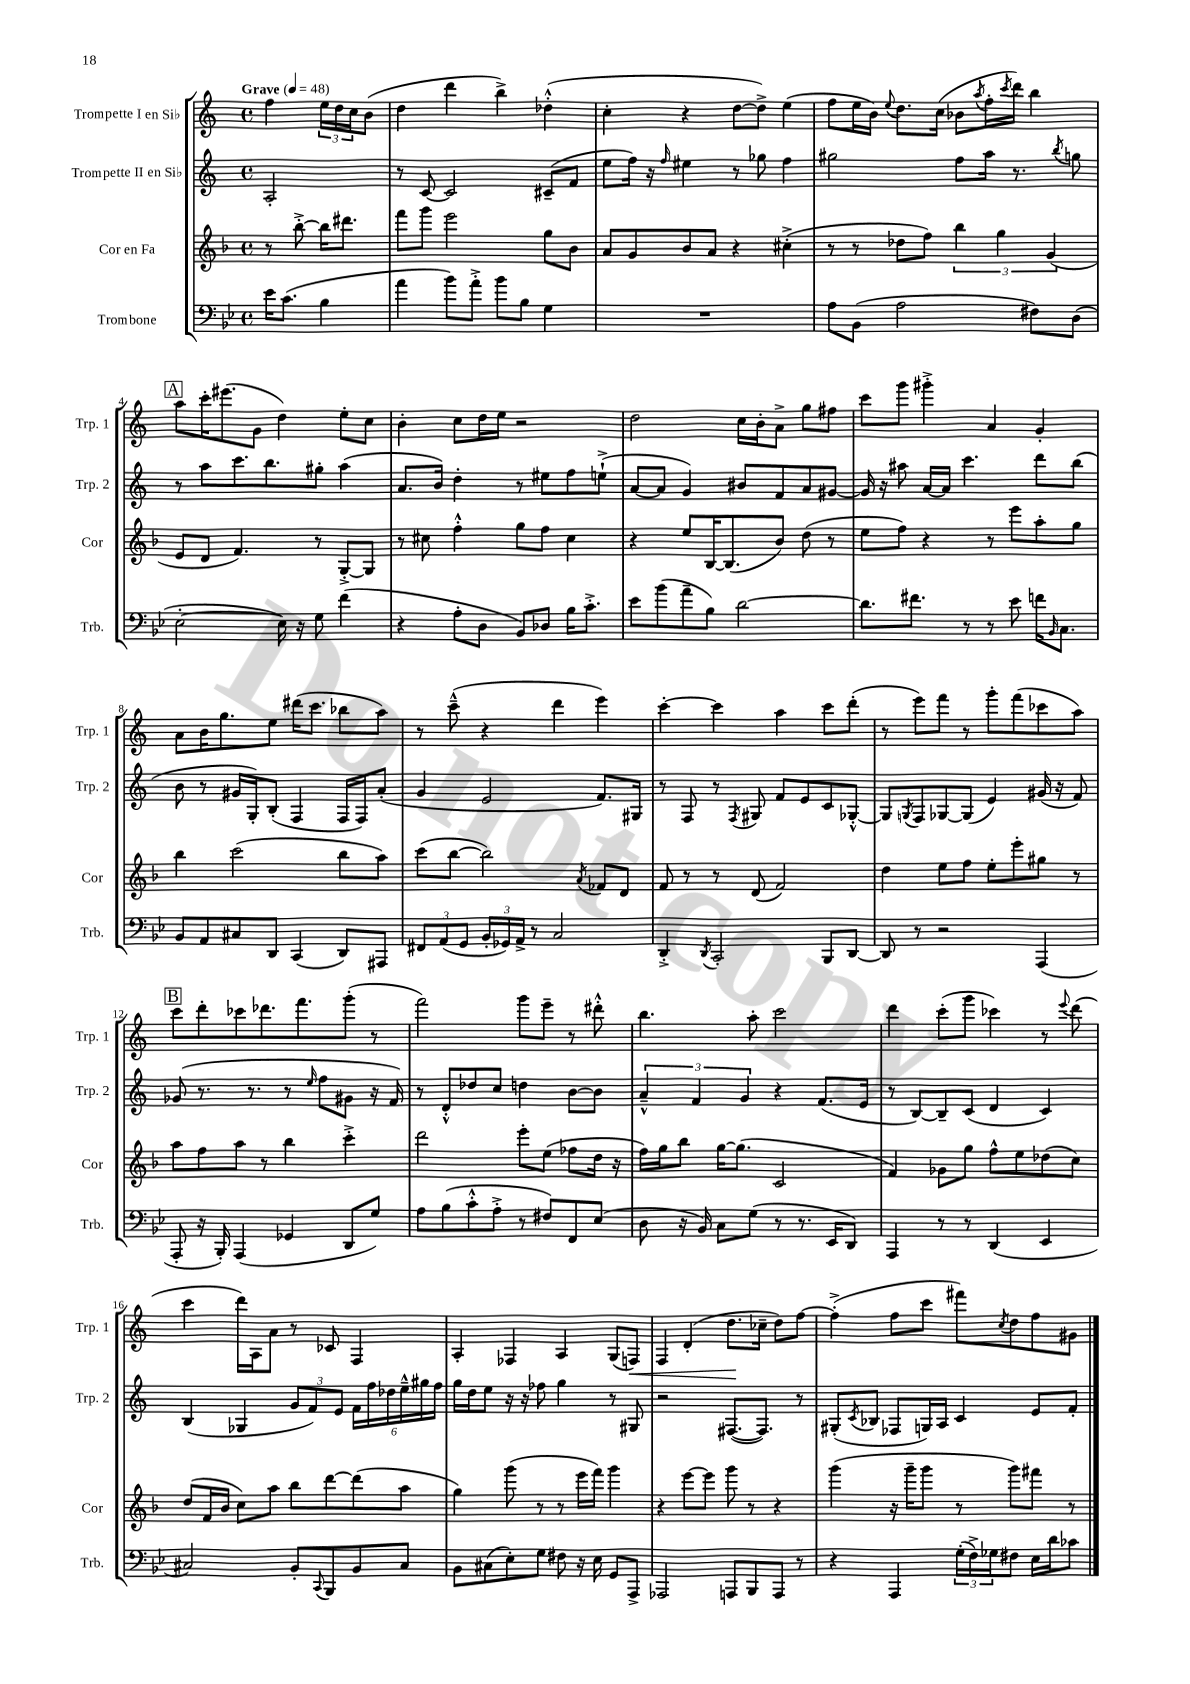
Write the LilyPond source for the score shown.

<<
\new StaffGroup <<
\new Staff = "s0" \with { instrumentName = "Trompette I en Sib" shortInstrumentName = "Trp. 1" } {
    \clef treble \key c \major \defaultTimeSignature \time 4/4 \partial 2 \tempo "Grave" 4 = 48
    f''4 \tuplet 3/2 { e''16 d''16 c''16 } b'8( |
    d''4 d'''4 b''4->) des''4-.-^( |
    c''4-. r4 d''8~ d''8->) e''4( |
    f''8 e''16 b'16) \appoggiatura { e''8 } d''8. c''16( bes'8 \acciaccatura { a''8 } f''16-. \acciaccatura { c'''8 } d'''16) b''4 |
    \mark \markup { \box "A" } a''8 c'''16-. eis'''8.( g'8 d''4) e''8-. c''8 |
    b'4-. c''8 d''16 e''16 r2 |
    d''2 c''16 b'16-. a'8-> g''8 fis''8 |
    c'''8 g'''8 gis'''4-.-> a'4 g'4-. |
    a'8 b'16 g''8. e''8 dis'''16( c'''8. bes''8 a''8) |
    r8 c'''8---^( r4 d'''4 e'''4) |
    c'''4~-. c'''4 a''4 c'''8 d'''8-.( |
    r8 e'''8) f'''8 r8 g'''8-. f'''8( ces'''8 a''8) |
    \mark \markup { \box "B" } c'''8 d'''8-. ces'''8 des'''8. f'''8. g'''8-.( r8 |
    f'''2) g'''8 e'''8-- r8 dis'''8-.-^ |
    b''4. a''8-. c'''2 |
    d'''4 c'''8-.( g'''8 ces'''4) r8 \appoggiatura { e'''8 } d'''8( |
    c'''4 d'''16) a16 a'8 r8 ces'8 f4 |
    a4-. fes4 a4 g8( f8\<) |
    f4 d'4-.( d''8.\! ces''16-- d''8) f''8~ |
    f''4-.->( f''8 c'''8 fis'''8) \acciaccatura { c''8 } d''8 f''8 gis'8 \bar "|." |
}
\new Staff = "s1" \with { instrumentName = "Trompette II en Sib" shortInstrumentName = "Trp. 2" } {
    \clef treble \key c \major \defaultTimeSignature \time 4/4 \partial 2
    a2-. |
    r8 c'8~ c'2 cis'8--( f'8 |
    e''8 f''16) r16 \grace { f''16 } eis''4 r8 ges''8 f''4 |
    gis''2 f''8 a''16 r8. \acciaccatura { b''8 } g''8 |
    \mark \markup { \box "A" } r8 a''8 c'''8. b''8. gis''8-. a''4( |
    a'8. b'16) d''4-. r8 eis''8 f''8 e''8-!->( |
    a'8~ a'8 g'4) bis'8 f'8 a'8 gis'8~ |
    gis'16 r16 ais''8 a'16~ a'16 c'''4. d'''8 b''8( |
    b'8 r8 gis'16 g16-.) b8-.( f4 f16 f16) a'8-.( |
    g'4 e'2 f'8.) gis16 |
    r8 f8 r8 \acciaccatura { f8 } gis8 f'8 e'8 c'8 ges8~-.-^ |
    ges8 \acciaccatura { g8 } f8 ges8~ ges8( e'4) gis'16( r16 f'8) |
    \mark \markup { \box "B" } ges'8( r8. r8. r8 \grace { e''16 } f''8 gis'8 r16 f'16) |
    r8 d'8-.-^ des''8 c''8 d''4 b'8~ b'8 |
    \tuplet 3/2 { a'4---^ f'4 g'4 } r4 f'8.( e'16 |
    r8 b8~) b8-- c'8( d'4 c'4) |
    b4( ges4 \tuplet 3/2 { g'8 f'8) e'8 } \tuplet 6/4 { f'16 f''16 des''16 e''16---^ gis''16 f''16 } |
    g''16 d''16 e''8 r16 r16 fes''8 g''4 r8 gis8 |
    r2 fis8.~( fis8.) r8 |
    gis8-.( \acciaccatura { c'8 } bes8 fes8 g16) a16 c'4 e'8 f'8-. \bar "|." |
}
\new Staff = "s2" \with { instrumentName = "Cor en Fa" shortInstrumentName = "Cor" } {
    \clef treble \key f \major \defaultTimeSignature \time 4/4 \partial 2
    r8 bes''8~-.-> bes''16 dis'''8. |
    f'''8 g'''8 e'''2 g''8 bes'8 |
    a'8 g'8 bes'8 a'8 r4 cis''4-.->( |
    r8 r8 des''8 f''8) \tuplet 3/2 { bes''4 g''4 g'4( } |
    \mark \markup { \box "A" } e'8 d'8 f'4.) r8 g8~-.-> g8 |
    r8 cis''8 f''4-.-^ g''8 f''8 cis''4 |
    r4 e''8 bes16~ bes8.( bes'8) d''8( r8 |
    e''8 f''8) r4 r8 e'''8 a''8-. g''8 |
    bes''4 c'''2( bes''8 a''8) |
    c'''8( bes''8~ bes''2) \acciaccatura { a'8 } fes'8 d'8 |
    f'8 r8 r8 d'8( f'2) |
    d''4 e''8 f''8 e''8-. e'''8-. gis''8 r8 |
    \mark \markup { \box "B" } a''8 f''8 a''8 r8 bes''4 c'''4-.-> |
    d'''2 e'''8-. e''8( fes''8 d''16 r16 |
    f''16) g''16 bes''8 g''16~ g''8.( c'2 |
    f'4) ges'8 g''8 f''8-^ e''8 des''8( c''8) |
    d''8( f'16 bes'16 c''8) a''8 bes''8 d'''8~ d'''8( a''8 |
    g''4) g'''8( r8 r8 e'''16 f'''16) g'''4 |
    r4 e'''8~ e'''8 g'''8 r8 r4 |
    g'''4( r16 g'''16-- g'''8 r8 g'''8) fis'''8 r8 \bar "|." |
}
\new Staff = "s3" \with { instrumentName = "Trombone" shortInstrumentName = "Trb." } {
    \clef bass \key bes \major \defaultTimeSignature \time 4/4 \partial 2
    ees'16 c'8.( bes4 |
    a'4 bes'8) a'8-.-> bes'8 bes8 g4 |
    R1 |
    a8 bes,8( a2 fis8) d8( |
    \mark \markup { \box "A" } ees2~-. ees16) r16 g8 f'4( |
    r4 a8-. d8 bes,8) des8 bes16 c'8.-.-> |
    ees'8 bes'8( a'8-- bes8) d'2~ |
    d'8. fis'8. r8 r8 ees'8 f'16 \grace { bes,16 } c8. |
    bes,8 a,8 cis8 d,8 c,4( d,8) ais,,8 |
    \tuplet 3/2 { fis,8 a,8( g,8 } \tuplet 3/2 { bes,16-. ges,16) a,16-> } r8 c2 |
    d,4-.-> \acciaccatura { d,8 } c,2-. bes,,8 d,8~ |
    d,8 r8 r2 a,,4( |
    \mark \markup { \box "B" } a,,8-. r16 bes,,16-.) a,,4( ges,4 d,8 g8) |
    a8 bes8( c'8-.-^ a8-.-> r8 fis8) f,8 ees8( |
    d8 r16 bes,16) c8 g8( r8 r8. ees,16 d,8) |
    a,,4 r8 r8 d,4( ees,4 |
    cis2) bes,8-. \appoggiatura { c,8 } bes,,8 bes,8 cis8 |
    bes,8 cis8( ees8-.) g8 fis8 r16 ees16 g,8 a,,8-> |
    aes,,2 a,,8 bes,,8 a,,8 r8 |
    r4 a,,4 \tuplet 3/2 { g16-.( f16->) ges16 } fis8 ees16 d'16 ces'8 \bar "|." |
}
>>
>>
